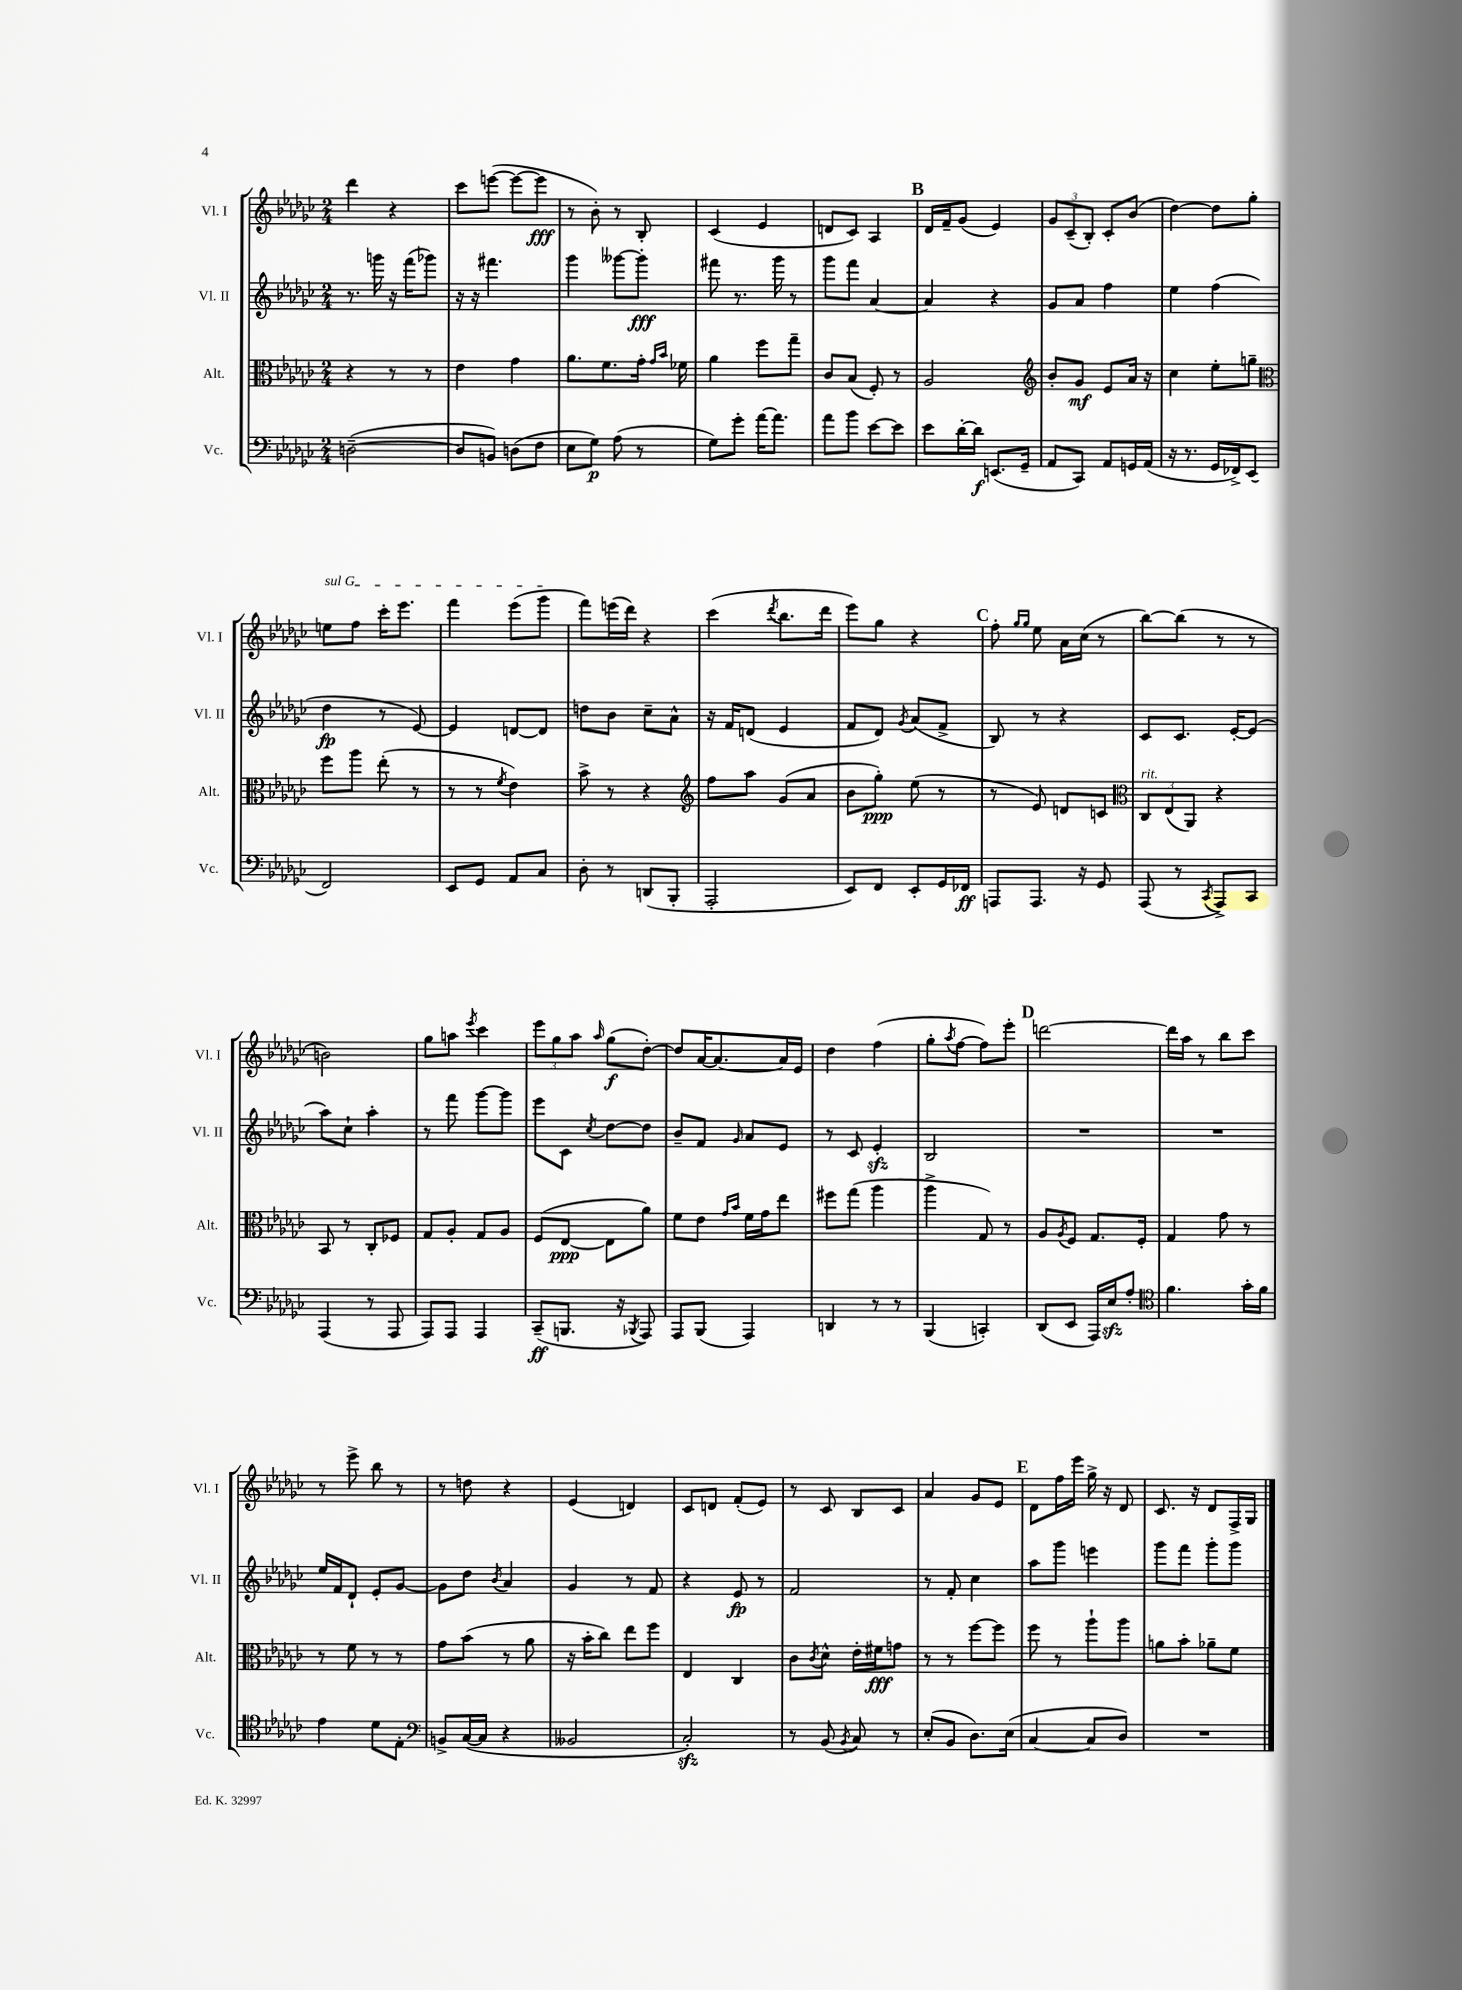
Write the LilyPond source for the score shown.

<<
\new StaffGroup <<
\new Staff = "s0" \with { instrumentName = "Vl. I" shortInstrumentName = "Vl. I" } {
    \clef treble \key ges \major \numericTimeSignature \time 2/4
    des'''4 r4 |
    ces'''8 e'''8~( e'''8~ e'''8\fff |
    r8 bes'8-.) r8 bes8-. |
    ces'4( ees'4 |
    d'8 ces'8) aes4 |
    \mark \markup { \bold "B" } des'16 f'16-- ges'8( ees'4) |
    \tuplet 3/2 { ges'8 ces'8--( bes8-.) } ces'8-. bes'8( |
    des''4~) des''8 ges''8-. |
    \once \override TextSpanner.bound-details.left.text = \markup { \italic "sul G" } e''8\startTextSpan f''8 ces'''16-. ees'''8. |
    f'''4 ees'''8( ges'''8\stopTextSpan |
    f'''8) e'''16( des'''16) r4 |
    ces'''4( \acciaccatura { des'''8 } bes''8. des'''16 |
    ees'''8) ges''8 r4 |
    \mark \markup { \bold "C" } f''8-. \grace { ges''16 ges''16 } ees''8 aes'16 ces''16( r8 |
    bes''8~) bes''8( r8 r8 |
    b'2) |
    ges''8 a''8 \acciaccatura { ees'''8 } ces'''4 |
    \tuplet 3/2 { ees'''8 ges''8 aes''8 } \grace { aes''16 } ges''8\f( des''8~-.) |
    des''8 aes'16~ aes'8.~ aes'16 ees'16 |
    des''4 f''4( |
    ges''8-. \acciaccatura { aes''8 } f''8~ f''8) ees'''8-. |
    \mark \markup { \bold "D" } d'''2~ |
    d'''16 aes''16 r8 bes''8 ces'''8 |
    r8 ees'''8-> bes''8 r8 |
    r8 d''8 r4 |
    ees'4( d'4) |
    ces'8 d'8 f'8-.( ees'8) |
    r8 ces'8 bes8 ces'8 |
    aes'4 ges'8 ees'8 |
    \mark \markup { \bold "E" } des'8 f''16 ees'''16 ges''16-> r16 des'8 |
    ces'8. r16 des'8 f16-> ges16 \bar "|." |
}
\new Staff = "s1" \with { instrumentName = "Vl. II" shortInstrumentName = "Vl. II" } {
    \clef treble \key ges \major \numericTimeSignature \time 2/4
    r8. g'''16 r16 f'''16( ges'''8) |
    r16 r16 fis'''4. |
    ges'''4 geses'''8~ geses'''8-.\fff |
    fis'''8 r8. ges'''16 r8 |
    ges'''8 f'''8 aes'4~ |
    \mark \markup { \bold "B" } aes'4 r4 |
    ges'8 aes'8 f''4 |
    ees''4 f''4( |
    des''4\fp r8 ees'8~) |
    ees'4 d'8~ d'8 |
    d''8 bes'8 ces''8-- aes'8-^ |
    r16 f'16 d'8( ees'4 |
    f'8 des'8) \acciaccatura { ges'8 } aes'8( f'8-> |
    \mark \markup { \bold "C" } bes8) r8 r4 |
    ces'8 ces'8. ees'16~-. ees'8( |
    aes''8) ces''8-! aes''4-. |
    r8 f'''8 ges'''8~ ges'''8 |
    ees'''8 ces'8 \acciaccatura { ces''8 } des''8~ des''8 |
    bes'8-- f'8 \grace { ges'16 } aes'8 ees'8 |
    r8 ces'8 ees'4-.\sfz |
    bes2 |
    \mark \markup { \bold "D" } R2 |
    R2 |
    ees''16 f'16 des'8-! ees'8-. ges'8~ |
    ges'8 des''8 \acciaccatura { bes'8 } aes'4 |
    ges'4 r8 f'8 |
    r4 ees'8\fp r8 |
    f'2 |
    r8 f'8-. ces''4 |
    \mark \markup { \bold "E" } aes''8 ges'''8 e'''4 |
    ges'''8 f'''8 ges'''8-. ges'''8 \bar "|." |
}
\new Staff = "s2" \with { instrumentName = "Alt." shortInstrumentName = "Alt." } {
    \clef alto \key ges \major \numericTimeSignature \time 2/4
    r4 r8 r8 |
    ees'4 ges'4 |
    aes'8. f'8. ges'16-. \grace { ges'16 bes'16 } fes'16 |
    aes'4 f''8 ges''8-- |
    ces'8 bes8( f8-.) r8 |
    \mark \markup { \bold "B" } aes2 |
    \clef treble bes'8-. ges'8\mf ees'8 aes'16 r16 |
    ces''4 ees''8-. g''8-- |
    \clef alto f''8 aes''8 ees''8-.( r8 |
    r8 r8 \acciaccatura { f'8 } ees'4) |
    bes'8-> r8 r4 |
    \clef treble f''8 aes''8 ges'8( aes'8 |
    bes'8 ges''8-.\ppp) ees''8( r8 |
    \mark \markup { \bold "C" } r8 ees'8) d'8 c'8 |
    \clef alto \tuplet 3/2 { ces8^\markup { \italic "rit." } ees8( aes,8) } r4 |
    bes,8 r8 ces8-. fes8 |
    ges8 aes8-. ges8 aes8 |
    f8( ees8~\ppp ees8 aes'8) |
    f'8 ees'8 \grace { ges'16 bes'16 } f'16 ges'16 ees''8 |
    fis''8 ges''8( aes''4 |
    aes''4-> ges8) r8 |
    \mark \markup { \bold "D" } aes8 \acciaccatura { aes8 } f8 ges8. f16-. |
    ges4 ges'8 r8 |
    r8 f'8 r8 r8 |
    ges'8 bes'8( r8 aes'8 |
    r16 bes'16-. ces''8) ees''8 f''8 |
    ees4 ces4 |
    ces'8 \acciaccatura { ces'8 } des'8-^ ees'16-. fis'16\fff g'8 |
    r8 r8 f''8~ f''8 |
    \mark \markup { \bold "E" } f''8 r8 aes''8-! aes''8 |
    a'8 bes'8-. aes'8-- f'8 \bar "|." |
}
\new Staff = "s3" \with { instrumentName = "Vc." shortInstrumentName = "Vc." } {
    \clef bass \key ges \major \numericTimeSignature \time 2/4
    d2~--( |
    d8 b,8) d8( f8 |
    ees8 ges8\p) aes8( r8 |
    ges8) ges'8-. aes'16~ aes'8. |
    aes'8 bes'8 ees'8~ ees'8 |
    \mark \markup { \bold "B" } ees'8 des'16~-. des'16\f e,8.( ges,16-- |
    aes,8 ces,8) aes,8 g,16 aes,16( |
    r16 r8. ges,16 fes,16->) ees,8( |
    f,2) |
    ees,8 ges,8 aes,8 ces8 |
    des8-. r8 d,8( bes,,8-. |
    aes,,2-. |
    ees,8) f,8 ees,8-. ges,16 fes,16\ff |
    \mark \markup { \bold "C" } a,,8 a,,8. r16 ges,8 |
    aes,,8( r8 \acciaccatura { ces,8 } aes,,8->) ces,8 |
    aes,,4( r8 aes,,8 |
    aes,,8) aes,,8 aes,,4 |
    ces,8--\ff( b,,8. r16 \acciaccatura { bes,,8 } aes,,8) |
    aes,,8 bes,,8( aes,,4) |
    d,4 r8 r8 |
    bes,,4( c,4-.) |
    \mark \markup { \bold "D" } des,8( ees,8 aes,,16) ees16\sfz aes8-. |
    \clef tenor f'4. ges'16-. f'16 |
    ees'4 des'8 ees8-. |
    \clef bass b,8-> ces16~( ces16 r4 |
    beses,2 |
    ces2-.\sfz) |
    r8 bes,8( \acciaccatura { bes,8 } ces8) r8 |
    ees8-.( bes,8 des8.) ees16( |
    \mark \markup { \bold "E" } ces4~ ces8 des8) |
    R2 \bar "|." |
}
>>
>>
\layout { \context { \Score \remove "Bar_number_engraver" } }
